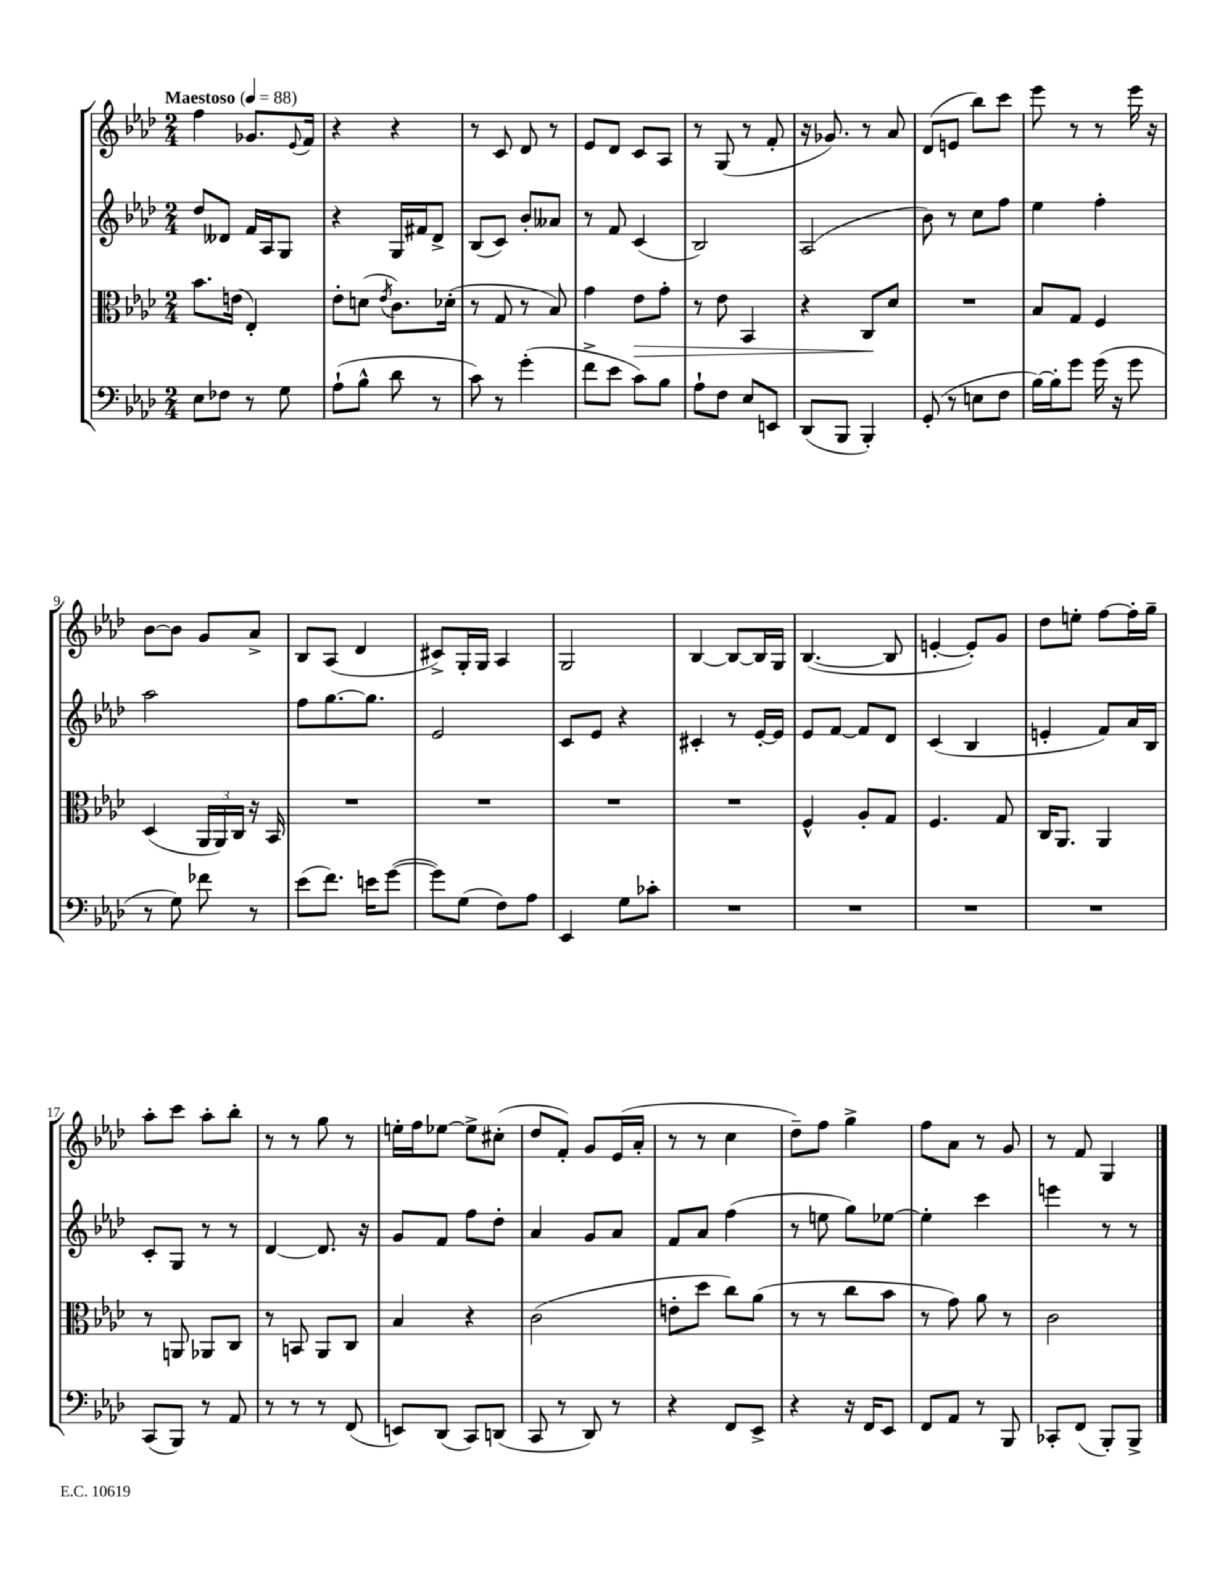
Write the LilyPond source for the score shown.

<<
\new StaffGroup <<
\new Staff = "s0" {
    \clef treble \key aes \major \numericTimeSignature \time 2/4 \tempo "Maestoso" 4 = 88
    f''4 ges'8. \appoggiatura { ees'8 } f'16 |
    r4 r4 |
    r8 c'8 des'8 r8 |
    ees'8 des'8 c'8 aes8 |
    r8 g8( r8 f'8-. |
    r16 ges'8.) r8 aes'8 |
    des'8( e'8 bes''8) c'''8 |
    ees'''8 r8 r8 ees'''16 r16 |
    bes'8~ bes'8 g'8 aes'8-> |
    bes8 aes8( des'4 |
    cis'8->) g16-. g16 aes4 |
    g2 |
    bes4~ bes8~ bes16 g16 |
    bes4.~( bes8 |
    e'4~-. e'8-.) g'8 |
    des''8 e''8-. f''8~ f''16-. g''16-- |
    aes''8-. c'''8 aes''8-. bes''8-. |
    r8 r8 g''8 r8 |
    e''16-. f''16 ees''8~ ees''8-> cis''8-.( |
    des''8 f'8-.) g'8 ees'16( aes'16-. |
    r8 r8 c''4 |
    des''8--) f''8 g''4-> |
    f''8 aes'8 r8 g'8 |
    r8 f'8 g4 \bar "|." |
}
\new Staff = "s1" {
    \clef treble \key aes \major \numericTimeSignature \time 2/4
    des''8 deses'8 f'16 aes16 g8 |
    r4 g16 fis'16 des'8-> |
    bes8( c'8) bes'8-. aeses'8 |
    r8 f'8 c'4( |
    bes2) |
    aes2( |
    bes'8) r8 c''8 f''8 |
    ees''4 f''4-. |
    aes''2 |
    f''8 g''8.~ g''8. |
    ees'2 |
    c'8 ees'8 r4 |
    cis'4-. r8 ees'16~-. ees'16 |
    ees'8 f'8~ f'8 des'8 |
    c'4( bes4 |
    e'4-. f'8) aes'16 bes16 |
    c'8-. g8 r8 r8 |
    des'4~ des'8. r16 |
    g'8 f'8 f''8 des''8-. |
    aes'4 g'8 aes'8 |
    f'8 aes'8 f''4( |
    r8 e''8 g''8) ees''8~ |
    ees''4-. c'''4 |
    e'''4 r8 r8 \bar "|." |
}
\new Staff = "s2" {
    \clef alto \key aes \major \numericTimeSignature \time 2/4
    bes'8. e'16( ees4-.) |
    ees'8-. d'8( \acciaccatura { ees'8 } c'8.) des'16-.( |
    r8 g8 r8 bes8) |
    g'4 ees'8\> g'8-. |
    r8 ees'8 bes,4 |
    r4 c8\! des'8 |
    R2 |
    bes8 g8 f4 |
    des4( \tuplet 3/2 { aes,16 aes,16) c16 } r16 bes,16 |
    R2 |
    R2 |
    R2 |
    R2 |
    f4-^ aes8-. g8 |
    f4. g8 |
    c16 aes,8. aes,4 |
    r8 a,8 aes,8 c8 |
    r8 b,8 aes,8 c8 |
    bes4 r4 |
    c'2( |
    e'8-. des''8 c''8) aes'8( |
    r8 r8 c''8 bes'8 |
    r8 g'8) aes'8 r8 |
    c'2 \bar "|." |
}
\new Staff = "s3" {
    \clef bass \key aes \major \numericTimeSignature \time 2/4
    ees8 fes8 r8 g8 |
    aes8-!( bes8-^ des'8 r8 |
    c'8) r8 g'4-.( |
    f'8-> ees'8 c'8) bes8 |
    aes8-! f8 ees8 e,8 |
    des,8( bes,,8 bes,,4-.) |
    g,8-.( r8 e8 f8 |
    bes16~) bes16-. g'8 g'16( r16 g'8 |
    r8 g8) fes'8 r8 |
    ees'8( f'8.) e'16 g'8~( |
    g'8) g8( f8) aes8 |
    ees,4 g8 ces'8-. |
    R2 |
    R2 |
    R2 |
    R2 |
    c,8( bes,,8) r8 aes,8 |
    r8 r8 r8 f,8( |
    e,8) des,8( c,8) d,8( |
    c,8 r8 des,8) r8 |
    r4 f,8 ees,8-> |
    r4 r16 f,16 ees,8 |
    f,8 aes,8 r8 bes,,8 |
    ces,8-. f,8( bes,,8-.) bes,,8-> \bar "|." |
}
>>
>>
